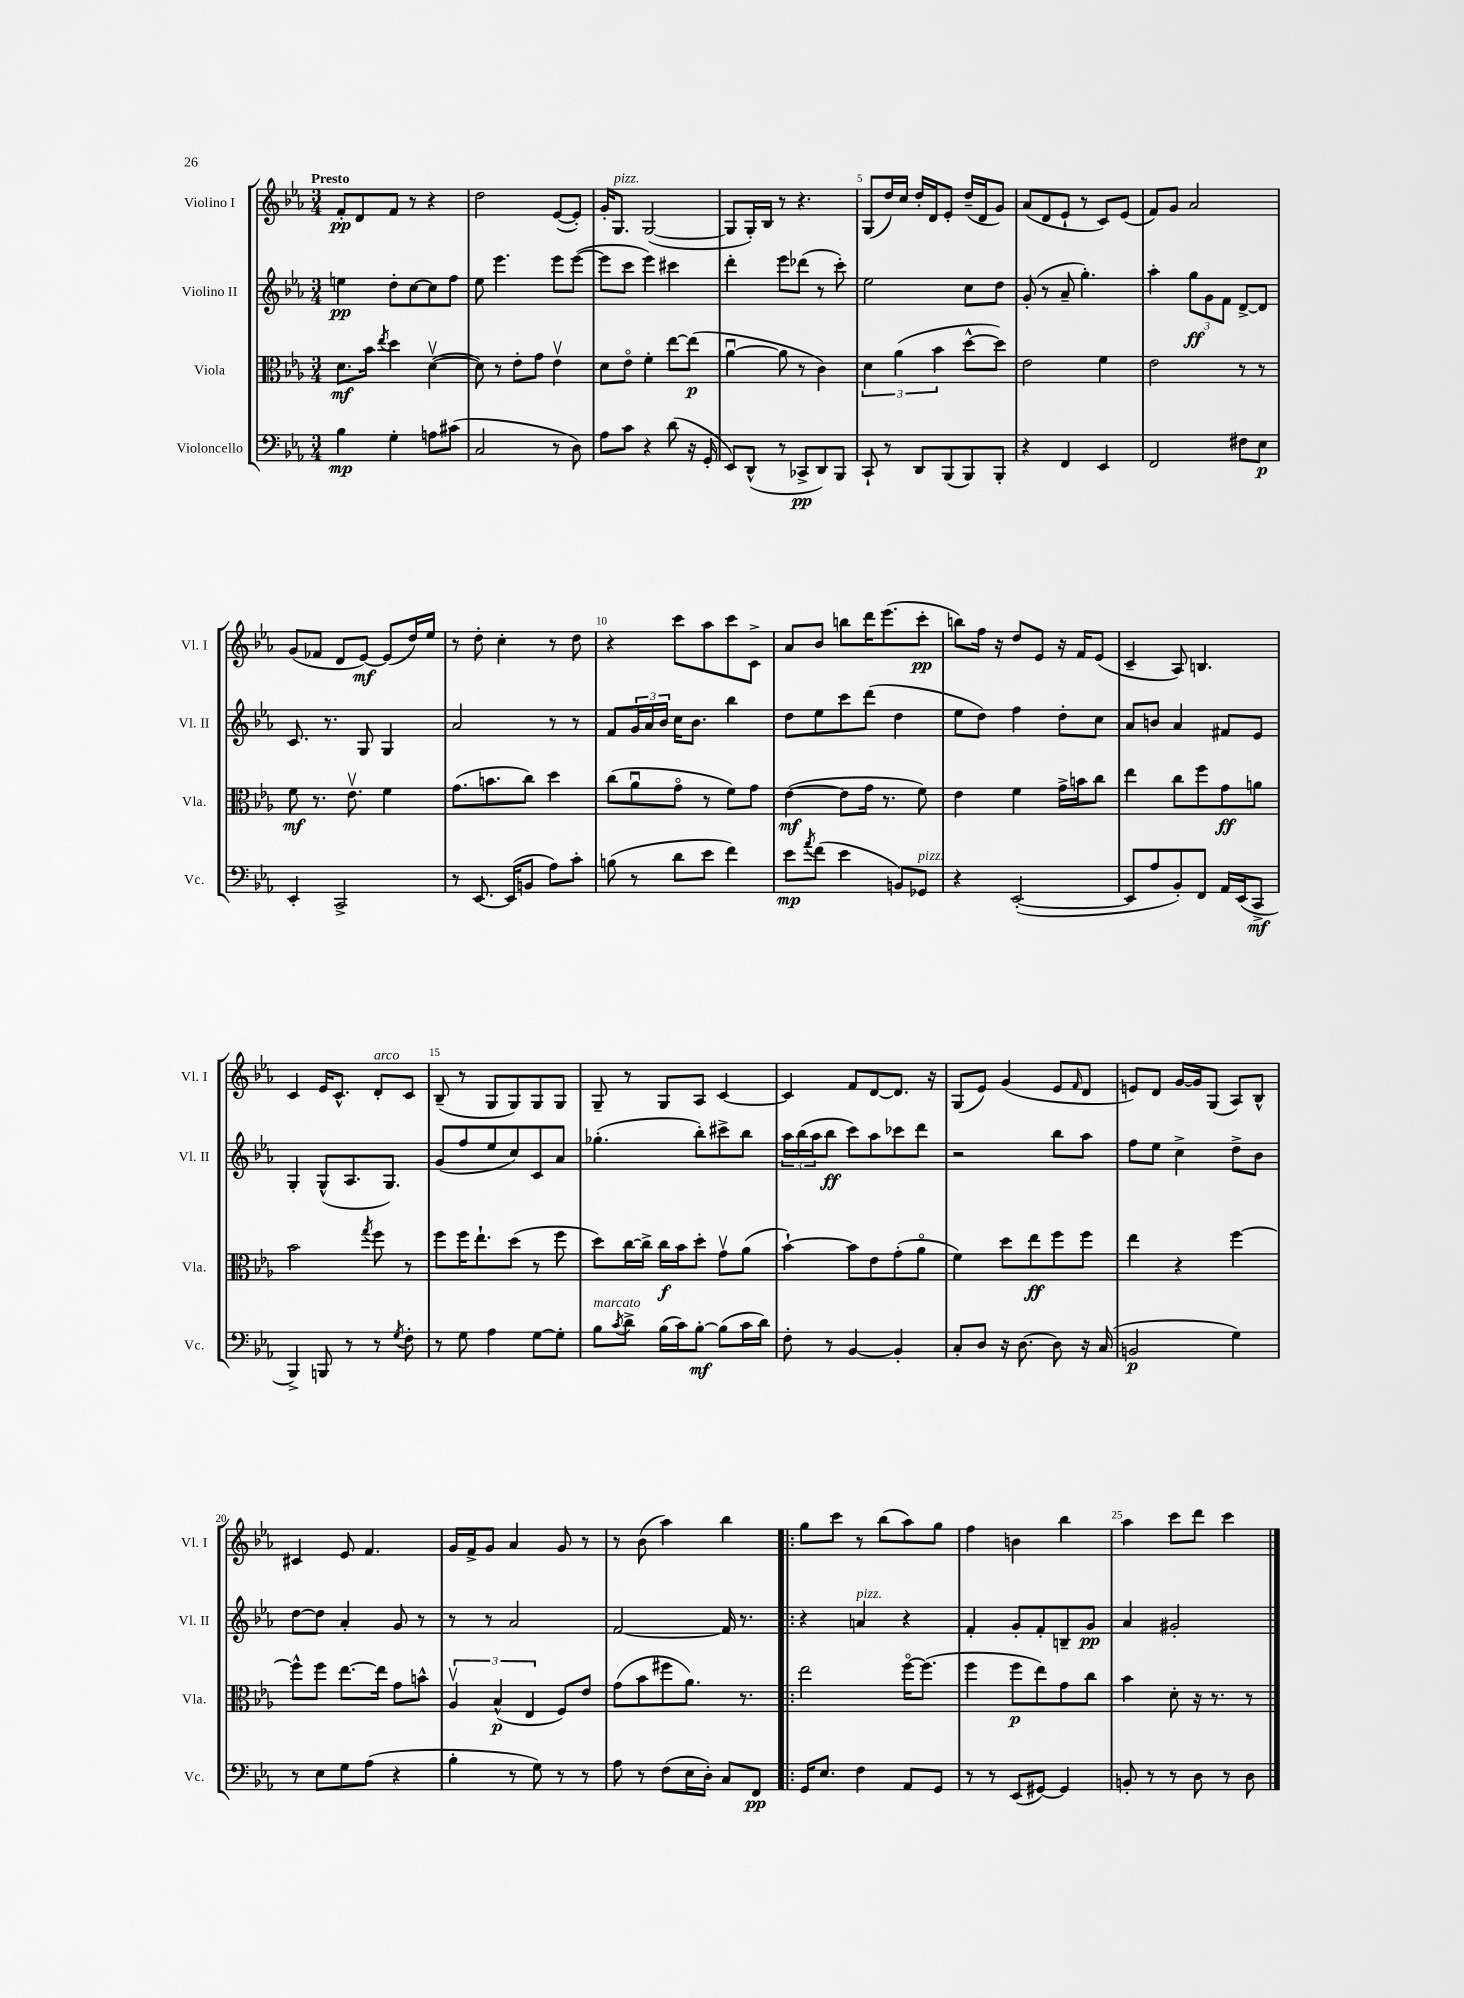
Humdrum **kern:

**kern	**kern	**kern	**kern
*staff4	*staff3	*staff2	*staff1
*clefF4	*clefC3	*clefG2	*clefG2
*k[b-e-a-]	*k[b-e-a-]	*k[b-e-a-]	*k[b-e-a-]
*M3/4	*M3/4	*M3/4	*M3/4
4B-	8.d	4ee	8f'
.	.	.	8d
.	16b-	.	.
.	8qee-	.	.
4G'	4dd	8dd'	8f
.	.	[8cc	8r
8A	([4dv	8cc]	4r
(8c#	.	8ff	.
=	=	=	=
2C	8d])	8ee-	2dd
.	8r	4.eee-	.
.	8e-'	.	.
.	8g	.	.
8r	4e-v	8eee-	([8e-
8D)	.	([8eee-	8e-'])
=	=	=	=
8A-	8d	8eee-]	16g'
.	.	.	8.G
8c	8e-o	8ccc	.
4r	4f'	4eee-)	([2G
(8d	[8ee-	4ccc#	.
16r	(8ee-]	.	.
16GG'	.	.	.
=	=	=	=
8EE-)	[4a-u	4ddd'	8G]
(8DD^^	.	.	16G')
.	.	.	16B-
8r	8a-]	8eee-	8r
8CC-^	8r	(8ddd-	4.r
8DD)	4c)	8r	.
8BBB-	.	8ccc')	.
=	=	=	=
8CC`	6d	2ee-	(8G
8r	.	.	16dd)
.	(6a-	.	.
.	.	.	16cc
8DD	.	.	16dd'
.	.	.	16d
.	6b-	.	.
(8BBB-	.	.	8e-'
8BBB-)	[8dd^^	8cc	(16dd~
.	.	.	16d
8BBB-'	8dd])	8dd	8g)
=	=	=	=
4r	2e-	(8g'	(8a-
.	.	8r	8d
4FF	.	8a-~	8e-`
.	.	4.gg')	8r
4EE-	4f	.	8c)
.	.	.	(8e-
=	=	=	=
2FF	2e-	4aa-'	8f)
.	.	.	8g
.	.	12gg	2a-
.	.	12g	.
.	.	12f	.
8F#	8r	[8d^	.
8E-	8r	8d]	.
=	=	=	=
4EE-'	8f	8.c	(8g
.	8.r	.	8f-
.	.	8.r	.
2CC^	.	.	8d
.	8.e-v	.	.
.	.	8G	[8e-)
.	4f	4G	(8e-]
.	.	.	16dd)
.	.	.	16ee-
=	=	=	=
8r	(8.g	2a-	8r
[8.EE-	.	.	8dd'
.	8.b	.	.
.	.	.	4cc'
(16EE-]	.	.	.
8BB	8cc)	.	.
8A-)	4dd	8r	8r
8c'	.	8r	8dd
=	=	=	=
(8B	(8cc	8f	4r
8r	8a-u	24g	.
.	.	24a-	.
.	.	24b-	.
8d	8go	16cc	8ccc
.	.	8.b-	.
8e-	8r	.	8aa-
4f)	8f)	4bb-	8ccc
.	8g	.	8c^
=	=	=	=
8e-	([4e-	8dd	8a-
8qa-	.	.	.
(8f	.	8ee-	8b-
4e-	8e-]	8ccc	8bb
.	16g	(8ddd	16ddd
.	8.r	.	(8.eee-
8BB)	.	4dd	.
8GG-	8f)	.	8ccc'
=	=	=	=
4r	4e-	8ee-	8bb)
.	.	8dd)	16ff
.	.	.	16r
([2EE-'	4f	4ff	8dd
.	.	.	8e-
.	16g^	8dd'	16r
.	16b	.	16f
.	8cc	8cc	(8e-
=	=	=	=
8EE-]	4ee-	8a-	4c~
8A-	.	8b	.
8BB-')	8cc	4a-	8A-)
8FF	8ff	.	4.B
16AA-	8g	8f#	.
(16EE-	.	.	.
8CC^	8a	8e-	.
=	=	=	=
4BBB-^)	2b-	4G'	4c
8BBB	.	(8G^^	16e-
.	.	.	8.c^^
8r	.	8.A-	.
.	8qgg	.	.
8r	8ff	.	8d'
.	.	8.G)	.
8qG	.	.	.
8F'	8r	.	8c
=	=	=	=
8r	8ff	(8g	(8B-~
8G	16ff	8ff	8r
.	8.ee-`	.	.
4A-	.	8ee-	8G
.	(8dd	8cc)	8G)
[8G	8r	8c	8G
8G']	8ff	8a-	8G
=	=	=	=
8B-	8dd)	(4.gg-'	8G~
8qc	.	.	.
8d^	[16cc	.	8r
.	16cc^]	.	.
(16B-	16cc	.	8G
16c)	16b-	.	.
[8B-'	8dd'	8bb-')	8A-
(8B-]	8gv	8ccc#^	[4c
16c	(8a-	8bb-	.
16d)	.	.	.
=	=	=	=
8F'	[4b-`)	24aa-	4c]
.	.	(24bb-	.
.	.	24aa-	.
8r	.	8bb-	.
[4BB-	8b-]	8ccc)	8f
.	8e-	8aa-	[8d
4BB-']	(8g'	8ccc-	8.d]
.	8a-o	8ddd	.
.	.	.	16r
=	=	=	=
8C'	4f)	2r	(8G
8D	.	.	8e-)
16r	8dd	.	(4g
[8.D	.	.	.
.	8ee-	.	.
8D]	8ff	8bb-	8e-
.	.	.	16qqf
16r	8ff	8aa-	8d
(16C	.	.	.
=	=	=	=
2BB	4ee-	8ff	8e)
.	.	8ee-	8d
.	4r	4cc^	[16g
.	.	.	16g]
.	.	.	(8G
4G)	[4ff	8dd^	8A-)
.	.	8b-	8B-^^
=	=	=	=
8r	8ff^^]	[8dd	4c#
8E-	8ff	8dd]	.
8G	[8.ee-	4a-'	8e-
(8A-	.	.	4.f
.	16ee-]	.	.
4r	8g	8g	.
.	8b^^	8r	.
=	=	=	=
4B-'	6A-v	8r	16g
.	.	.	16f^
.	.	8r	8g
.	(6B-^^	.	.
8r	.	2a-	4a-
.	6E-	.	.
8G)	.	.	.
8r	8F)	.	8g
8r	8e-	.	8r
=	=	=	=
8A-	(8g	[2f	8r
8r	8b-	.	(8b-
(8F	8ff#	.	4aa-)
16E-	8.a-)	.	.
16D')	.	.	.
8C	.	16f]	4bb-
.	8.r	8.r	.
8FF	.	.	.
=!|:	=!|:	=!|:	=!|:
16GG	2ee-	4r	8gg
8.E-	.	.	.
.	.	.	8ccc
4F	.	4a	8r
.	.	.	(8bb-
8AA-	[16ffo	4r	8aa-)
.	(8.ff]	.	.
8GG	.	.	8gg
=	=	=	=
8r	4ff	4f'	4ff
8r	.	.	.
(8EE-	8ff	8g'	4b
[8GG#)	8ee-)	8f'	.
4GG#]	8g	8B~	4bb-
.	8cc	8g	.
=	=	=	=
8BB'	4b-	4a-	4aa-
8r	.	.	.
8r	8d'	2g#'	8ccc
8D	16r	.	8ddd
.	8.r	.	.
8r	.	.	4ccc
8D	8r	.	.
==	==	==	==
*-	*-	*-	*-
